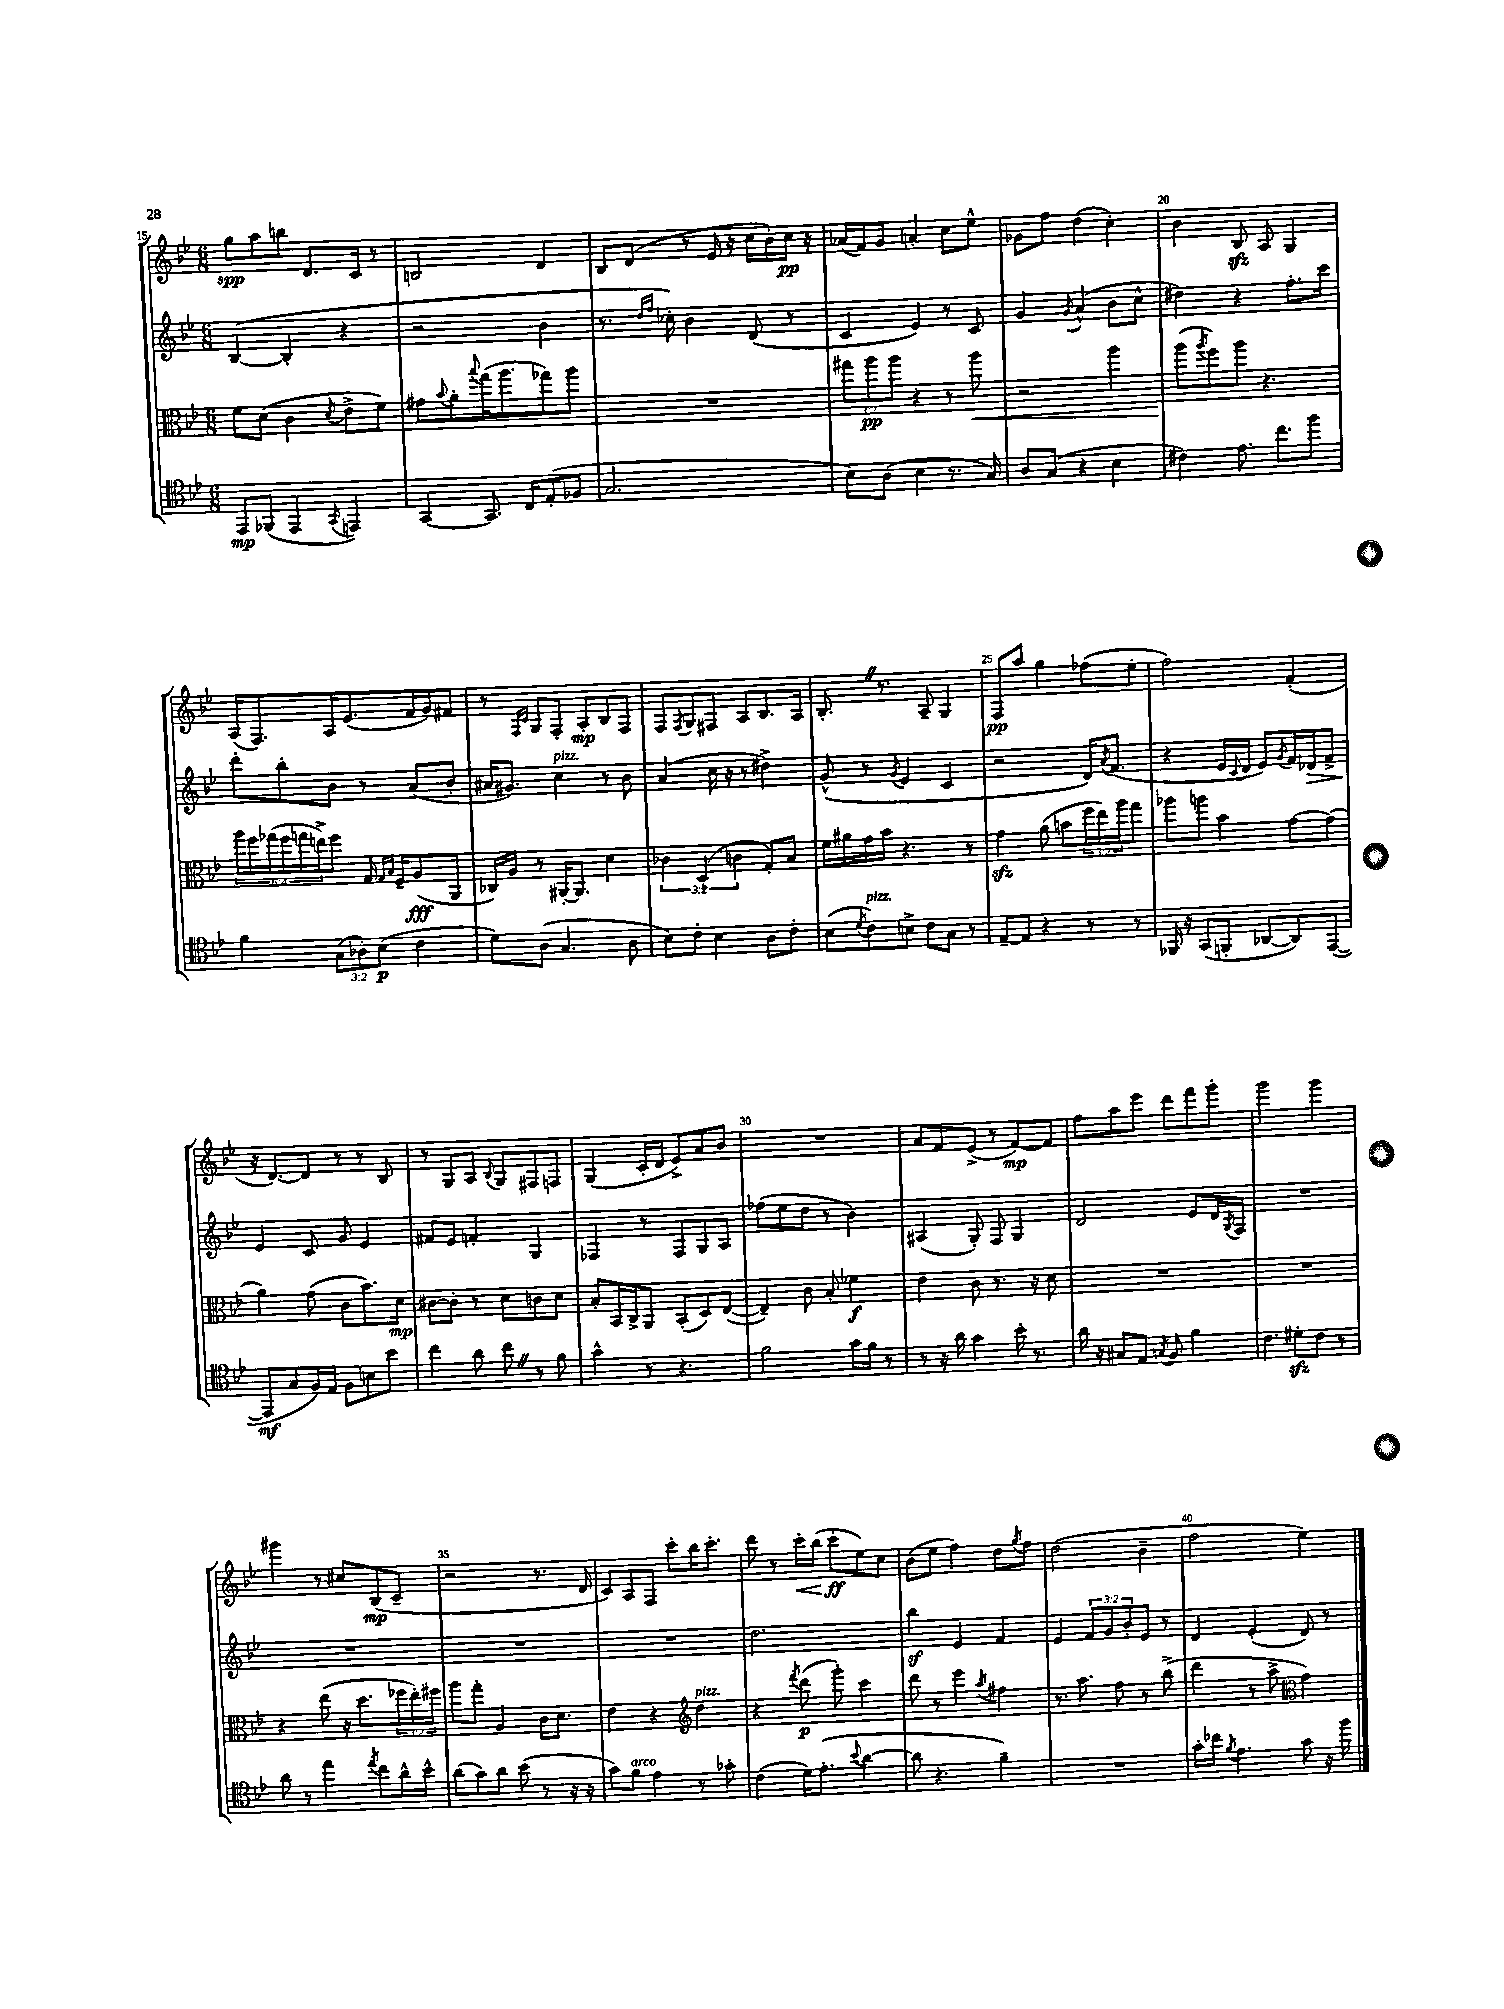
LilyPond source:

<<
\new StaffGroup <<
\new Staff = "s0" {
    \clef treble \key bes \major \numericTimeSignature \time 6/8
    g''8\spp a''8 b''8 d'8. c'16 r8 |
    b2 d'4 |
    bes8 d'8( r8 ees'16 r16 c''16 bes'16-.) c''16\pp r16 |
    aes'16( f'16) g'8 a'4-. c''8 ees''8-^ |
    ges'8 f''8 d''4( c''4-.) |
    bes'4 bes8\sfz a8 g4 |
    a16( f8.) a16 ees'8.( f'16 g'16) fis'8 |
    r8 \grace { f16 c'16 } g8 f8-. a8-.\mp bes8 f8 |
    f8 \acciaccatura { f8 } g8 fis8 a8 bes8. a16 |
    bes8.-. \once \override BreathingSign.text = \markup { \musicglyph "scripts.caesura.straight" } \breathe r8. a8-- g4 |
    f8\pp a''8 g''4 fes''8( ees''8-. |
    f''2) f'4-.( |
    r16 d'8.~) d'8 r8 r8 bes8 |
    r8 g8 a8 \appoggiatura { bes8 } g8 fis8 f8 |
    g4( c'16-. d'16 ees'8->) a'8 bes'8 |
    R2. |
    a'8 f'8 ees'8->( r8 f'8~\mp) f'8 |
    f''8 a''8 ees'''8 d'''8 f'''8 g'''8-. |
    g'''2 g'''4 |
    gis'''4 r8 cis''8 bes8\mp( c'8-- |
    r2 r8. d'16 |
    c'8) a8 f8 c'''8-. bes''16 c'''8.-. |
    d'''8 r8 c'''16-.\< bes''16( c'''8-.\ff\! ees''8) c''8 |
    bes'8( ees''8 f''4) d''8 \acciaccatura { g''8 } f''8 |
    d''2( bes'4-- |
    f''2 ees''4) \bar "|." |
}
\new Staff = "s1" {
    \clef treble \key bes \major \numericTimeSignature \time 6/8 \override Staff.TupletNumber.text = #tuplet-number::calc-fraction-text
    bes4~( bes4-. r4 |
    r2 bes'4 |
    r8. \grace { d''16 f''16 } ces''16-.) bes'4 d'8( r8 |
    c'4 ees'4) r8 c'8 |
    g'4 \acciaccatura { g'8 } a'4-^( bes'8 c''8-^ |
    dis''4) r4 f''8.-. c'''16 |
    d'''8-. bes''8-. bes'8 r8 a'8( bes'8-. |
    ais'16 gis'8.) c''4^\markup { \italic "pizz." } r8 bes'8 |
    a'4( c''16 r16 r8 dis''4->) |
    g'8-^( r8 \acciaccatura { g'8 } ees'4 c'4 |
    r2 d'16) \acciaccatura { a'8 } f'8.( |
    r4 ees'16 \appoggiatura { c'8 } d'16 ees'8) \acciaccatura { g'8 } f'16 des'16\> f'8-> |
    ees'4\! c'8 g'8 ees'4 |
    fis'8 ees'8 f'4-. g4 |
    fes4 r8 fes8 g8 a8 |
    fes''8( ees''8 d''8 r8 bes'4) |
    ais4( g8-.) f8 g4 |
    d'2 ees'8 d'16 \acciaccatura { g8 } f16 |
    R2. |
    R2. |
    R2. |
    R2. |
    d''2. |
    bes''4\sf ees'4 f'4 |
    ees'4 \tuplet 3/2 { f'8 g'8 bes'8-. } ees'8 r8 |
    d'4 ees'4-.( d'8) r8 \bar "|." |
}
\new Staff = "s2" {
    \clef alto \key bes \major \numericTimeSignature \time 6/8 \override Staff.TupletNumber.text = #tuplet-number::calc-fraction-text
    f'8 d'8( c'4 \acciaccatura { d'8 } ees'8-> f'8) |
    gis'8 \appoggiatura { bes'8 } a'8-. \appoggiatura { bes''8 } g''16( a''8. ges''8) a''8 |
    R2. |
    \tuplet 3/2 { gis''8 a''8\pp a''8 } r4 r8 a''8\< |
    r2 a''4 |
    a''8\!( \acciaccatura { a''8 } f''8) a''8 r4. |
    \tuplet 6/4 { a''16 f''16 ges''16( f''16 g''16 e''16->) } f''8 g16 \grace { g16 bes16 } f16-- a8\fff( a,8 |
    ces16) a16 r8 ais,16~-. ais,8. d'4 |
    \tuplet 3/2 { ces'4 d4-!( c'4 } g8-.) bes8 |
    f'16 ais'16 g'16 bes'16 r4. r8 |
    g'4\sfz a'8( b'8 \tuplet 3/2 { f''16 ees''16) a''16 } g''8 |
    aes''8 a''8 bes'4 g'8~ g'8( |
    a'4) g'8( c'8 bes'8.) d'16\mp |
    cis'8~ cis'8-. r8 d'8 c'8 d'8 |
    bes8-. bes,16 c16-> a,8 bes,8-.( d8) ees8~( |
    ees4--) c'8 bes8-. fes'4\f |
    ees'4 c'8 r8. r16 d'8 |
    R2. |
    R2. |
    r4 ees''8( r16 d''8. \tuplet 3/2 { fes''16 ees''16-.) fis''16 } |
    a''8 g''8-. a4 c'16 d'8. |
    ees'4 r4 \clef treble d''4^\markup { \italic "pizz." } |
    r4 \acciaccatura { f'''8 } d'''8\p( g'''8-.) c'''4 |
    d'''8 r8 ees'''4 \acciaccatura { a''8 } fis''4 |
    r8. a''8. f''8 r8 bes''8->( |
    d'''4 r8 a''8-> \clef alto g'4) \bar "|." |
}
\new Staff = "s3" {
    \clef tenor \key bes \major \numericTimeSignature \time 6/8 \override Staff.TupletNumber.text = #tuplet-number::calc-fraction-text
    ees,8\mp fes,8( ees,4 \acciaccatura { g,8 } e,4) |
    g,4~ g,8. c16 ees8-.( fes8 |
    g2. |
    bes8) a8( bes4 r8. g16) |
    a8 g8( r4 bes4 |
    cis'4) ees'8. c''8. f''8 |
    f'4 \tuplet 3/2 { g8( aes8-.) bes8\p( } c'4 |
    d'8) a8( g4. a8 |
    bes8) c'8-. bes4 a8 c'8-. |
    bes8( \acciaccatura { d'8 } c'8^\markup { \italic "pizz." }) b8-> c'8 g8 r8 |
    ees8~-- ees8 r4 r8 r8 |
    fes,16 r16 g,8( f,8-. aes,8~ aes,8) ees,8~( |
    ees,8\mf g8 f16) ees16 f8 b8 bes'8 |
    c''4 a'8 c''8 \once \override BreathingSign.text = \markup { \musicglyph "scripts.caesura.straight" } \breathe r8 f'8 |
    g'4-^ r8 r4. |
    f'2 g'16 f'16 r8 |
    r8 r16 a'16 g'4 bes'16-. r8. |
    a'16 r16 gis8 ees8 \acciaccatura { g8 } f8 f'4 |
    c'4. dis'8-.\sfz c'8 r8 |
    a'8 r8 ees''4 \acciaccatura { ees''8 } c''8 a'16-^ bes'16-^ |
    a'8( g'8) a'8 bes'8( r8 r16 r16 |
    g'8) f'8^\markup { \italic "arco" } ees'4 r8 ges'8-. |
    c'4( d'16) ees'8.-.( \appoggiatura { bes'8 } a'4~ |
    a'8 r4. f'4--) |
    R2. |
    g'16-. ces''16 \acciaccatura { f'8 } ees'4. g'8 r16 f''16 \bar "|." |
}
>>
>>
\layout { \context { \Score currentBarNumber = #15 \override BarNumber.break-visibility = ##(#f #t #t) barNumberVisibility = #(every-nth-bar-number-visible 5) } }
